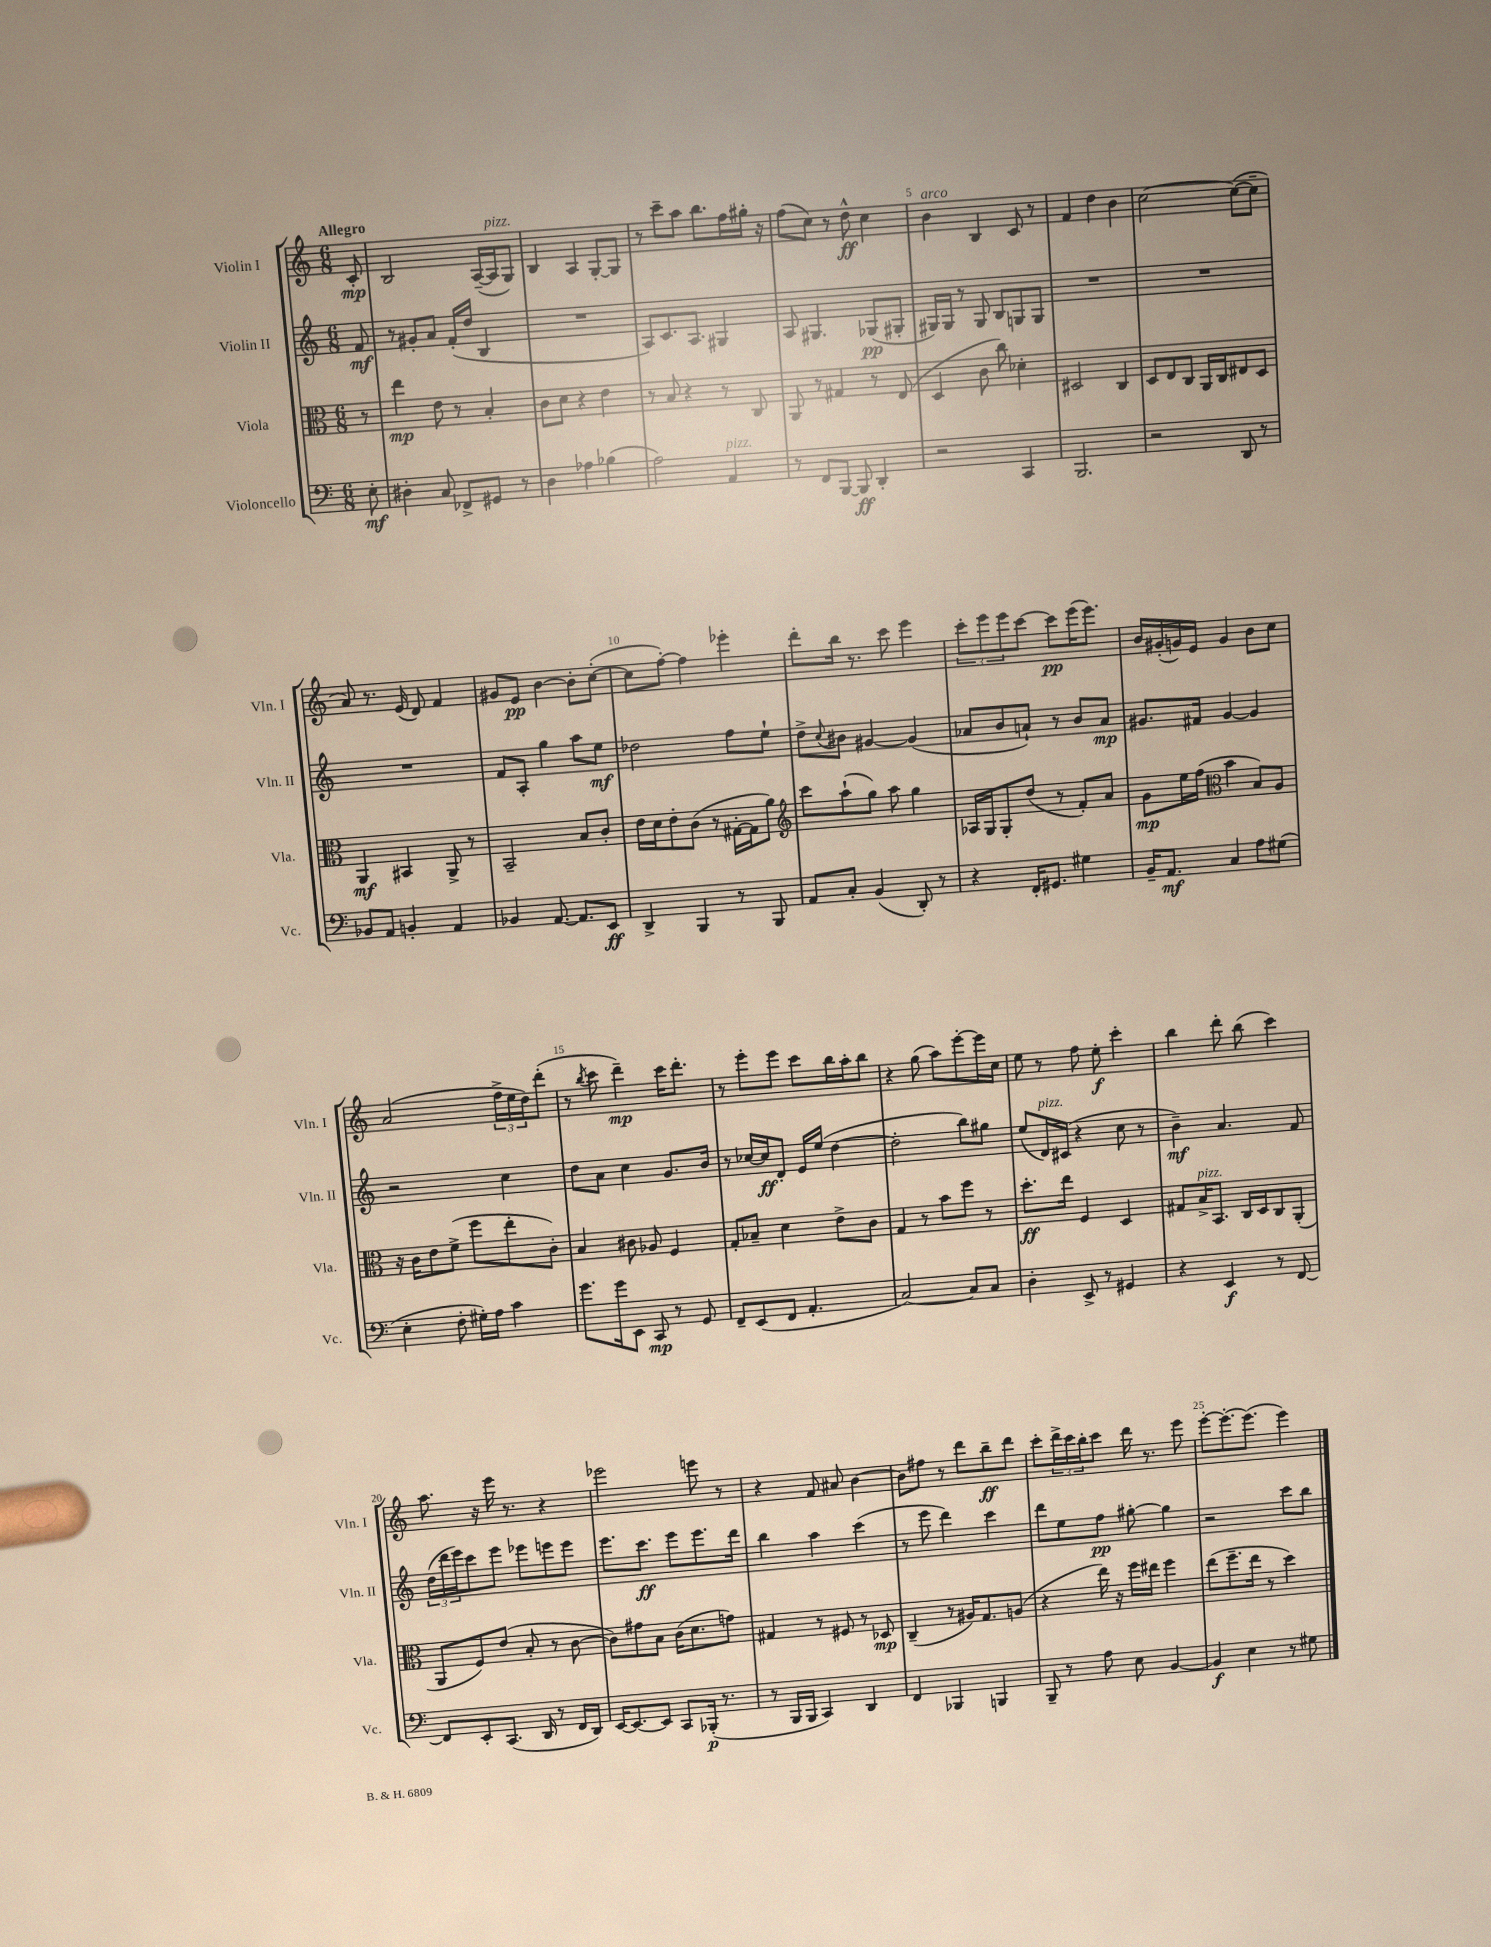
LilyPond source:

<<
\new StaffGroup <<
\new Staff = "s0" \with { instrumentName = "Violin I" shortInstrumentName = "Vln. I" } {
    \clef treble \key c \major \numericTimeSignature \time 6/8 \partial 8 \tempo "Allegro"
    c'8-.\mp |
    b2 a16~--( a16^\markup { \italic "pizz." } g8) |
    b4 a4 g8~-. g8 |
    r8 c'''8-- a''8 b''8. f''16 gis''16-. r16 |
    f''8( c''8) r8 d''8-^\ff c''4 |
    b'4^\markup { \italic "arco" } b4 c'8 r8 |
    f'4 d''4 b'4 |
    c''2~ c''8~( c''8-- |
    a'8) r8. e'16( d'8) f'4 |
    gis'8 e'8\pp b'4~ b'8-. c''8~-.( |
    c''8 f''8~-.) f''4 ees'''4-. |
    d'''8-. b''16 r8. c'''8 e'''4 |
    \tuplet 3/2 { c'''8-. e'''8 e'''8 } c'''8~ c'''8\pp e'''16( e'''8.) |
    b'16 gis'16-.( g'16) e'16 g'4 b'8 c''8 |
    a'2( \tuplet 3/2 { f''16-> e''16 d''16) } d'''8-.( |
    r8 \acciaccatura { b''8 } c'''8 d'''4--\mp) c'''16 d'''8.-. |
    r8 e'''8-. e'''8 c'''8 b''16 a''16-. b''8 |
    r4 g''8( a''8) e'''8~-. e'''16 c''16 |
    e''8 r8 f''8 e''8-.\f c'''4-. |
    b''4 d'''8-. b''8( c'''4) |
    a''8. r16 e'''16 r8. r4 |
    ees'''2 e'''8 r8 |
    r4 f'8 ais'8 b'4~ |
    b'8 fis''8 r8 d'''8 b''8--\ff d'''8 |
    c'''8-. \tuplet 3/2 { d'''16-> c'''16 b''16-. } c'''8 d'''16 r8. e'''8 |
    e'''8~-. e'''8.~-. e'''8.( e'''4) \bar "|." |
}
\new Staff = "s1" \with { instrumentName = "Violin II" shortInstrumentName = "Vln. II" } {
    \clef treble \key c \major \numericTimeSignature \time 6/8 \partial 8
    f'8\mf |
    r8 gis'8-. a'8 f'16-.( d''16 b4 |
    R2. |
    a8) c'8. a8. gis4 |
    a8 gis4. ges8\pp( gis8-. |
    gis16) gis16 r8 gis8 b8 g8 g8 |
    R2. |
    R2. |
    R2. |
    f'8 a8-. g''4 a''8 e''8\mf |
    des''2 f''8 e''8-! |
    d''8-> \appoggiatura { c''8 } bis'8 gis'4~ gis'4( |
    aes'8 b'8 a'8-!) r8 b'8 a'8\mp |
    gis'8. fis'16 gis'4~ gis'4 |
    r2 c''4 |
    d''8 a'8 c''4 g'8. b'16 |
    r8 ces''16~ ces''16\ff d'8-. e'16 e''16( d''4~ |
    d''2-. b''8) gis''8 |
    e''8( d'16^\markup { \italic "pizz." }) cis'16( r4 c''8 r8 |
    b'4--\mf) a'4. f'8 |
    \tuplet 3/2 { d''16( d'''16 e'''16) } c'''8 e'''8 ees'''8 e'''8 e'''8 |
    e'''8. c'''8.\ff e'''8 e'''8. d'''16 |
    b''4 a''4 c'''4( |
    r8 e'''8 d'''4) c'''4 |
    d'''8 e''8 f''8\pp gis''8~-. gis''4 |
    r2 c'''8 b''8 \bar "|." |
}
\new Staff = "s2" \with { instrumentName = "Viola" shortInstrumentName = "Vla." } {
    \clef alto \key c \major \numericTimeSignature \time 6/8 \partial 8
    r8 |
    e''4\mp e'8 r8 b4-. |
    c'8 d'8 r4 e'4 |
    r8 b8 r4 r8 c8 |
    a,8 r8 gis4 r8 e8( |
    d4 c'8 c''8) des'4-. |
    dis2 c4 |
    d8 e8 c8 a,16 c16 eis8 d8 |
    a,4\mf bis,4 a,8-> r8 |
    b,2-- b8 c'8-. |
    e'16 d'16 e'8-. c'8( r8 gis16~-. gis16 a'8) |
    \clef treble c'''8 a''8-!( g''8) a''8 g''4 |
    aes16 g16 g8-. d''8( r8 f'8-.) a'8 |
    g'8\mp e''16 f''16( \clef alto b'4 b8) a8 |
    r16 c'16 e'8 f'8->( f''8 e''8-. c'8-.) |
    b4 cis'8 aes8 f4 |
    g8-. bes8-- d'4 e'8-> c'8 |
    g4 r8 b'8 f''8 r8 |
    d''8.-.\ff e''16 f4 d4 |
    gis8 b16->^\markup { \italic "pizz." } b,8. c16 d16 c8 a,8-.( |
    a,8 f8) e'8( b8-. r8 c'8~ |
    c'8) gis'8 b8 c'16( d'8. g'8) |
    gis4 r8 fis8 r8 des8\mp |
    c4--( r8 ais16) g8. a8( |
    r4 e''16) r16 f''16 eis''16 f''4 |
    e''8( f''8.-- e''16 r8 d''4) \bar "|." |
}
\new Staff = "s3" \with { instrumentName = "Violoncello" shortInstrumentName = "Vc." } {
    \clef bass \key c \major \numericTimeSignature \time 6/8 \partial 8
    e8-.\mf |
    dis4-. c8 fes,8-> gis,8 r8 |
    d4 aes4 bes4( |
    a2) a,4^\markup { \italic "pizz." } |
    r8 f,8 b,,8~ b,,8\ff d,4-. |
    r2 c,4 |
    b,,2. |
    r2 d,8 r8 |
    bes,8 a,8 b,4-. a,4 |
    bes,4 a,8.~ a,8. e,8\ff |
    d,4-> b,,4 r8 b,,8 |
    a,8 c8-. b,4( d,8-.) r8 |
    r4 f,16-. gis,8. gis4 |
    b,16-- a,8.\mf c4 a8 gis8( |
    e4-. f8-. gis16-.) a16 c'4 |
    g'8. g'16 e,8 c,8\mp r8 g,8 |
    f,8-- e,8( f,8 a,4.-. |
    c2~) c8 c8 |
    d4-. e,8-> r8 gis,4 |
    r4 e,4\f r8 f,8~ |
    f,8 e,8-. c,8.( d,16 r8 f,16 d,16) |
    e,16~ e,8.~ e,8 c,8 bes,,16-.\p( r8. |
    r8 b,,16 b,,16 c,4) d,4 |
    f,4 bes,,4 b,,4 |
    b,,8-- r8 a8 e8 b,4~ |
    b,4\f e4 r8 gis8 \bar "|." |
}
>>
>>
\layout { \context { \Score \override BarNumber.break-visibility = ##(#f #t #t) barNumberVisibility = #(every-nth-bar-number-visible 5) } }
